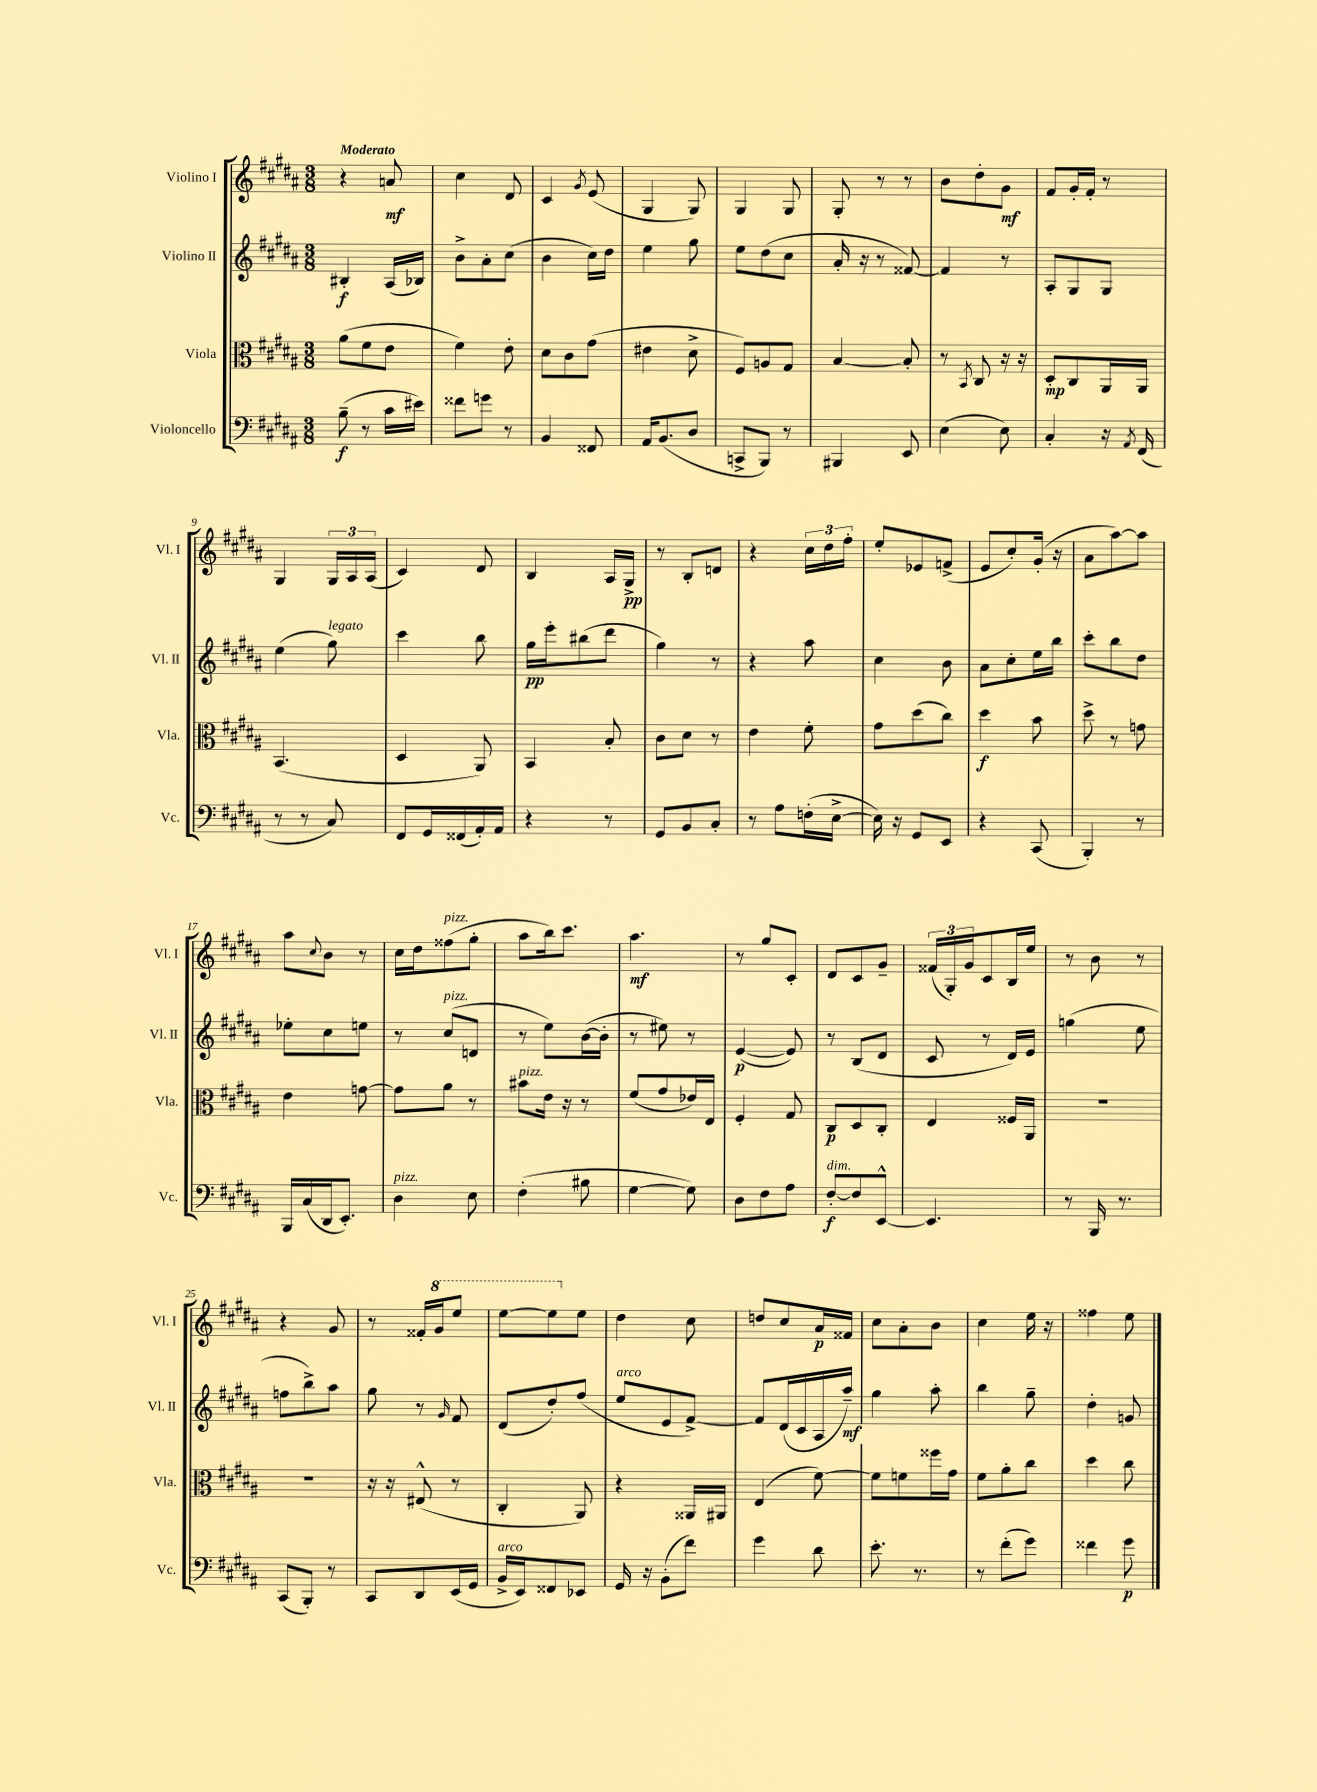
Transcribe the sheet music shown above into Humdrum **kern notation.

**kern	**dynam	**kern	**dynam	**kern	**dynam	**kern	**dynam
*part4	*part4	*part3	*part3	*part2	*part2	*part1	*part1
*staff4	*staff4	*staff3	*staff3	*staff2	*staff2	*staff1	*staff1
*I"Violoncello	*	*I"Viola	*	*I"Violino II	*	*I"Violino I	*
*I'Vc.	*	*I'Vla.	*	*I'Vl. II	*	*I'Vl. I	*
*clefF4	*	*clefC3	*	*clefG2	*	*clefG2	*
*k[f#c#g#d#a#]	*	*k[f#c#g#d#a#]	*	*k[f#c#g#d#a#]	*	*k[f#c#g#d#a#]	*
*M3/8	*	*M3/8	*	*M3/8	*	*M3/8	*
=1	=1	=1	=1	=1	=1	=1	=1
!	!	!	!	!	!	!LO:TX:a:B:t=Moderato	!
(8B~\	f	(8a#\L	.	4B#X'/	f	4r	.
8r	.	8f#\	.	.	.	.	.
16c#\LL	.	8e\J	.	(16A#/LL	.	8an/	mf
16e#X\JJ)	.	.	.	16B-X/JJ)	.	.	.
=2	=2	=2	=2	=2	=2	=2	=2
8f##X\L	.	4f#\)	.	8b^\L	.	4cc#\	.
8gn\J	.	.	.	8a#'\	.	.	.
8r	.	8e'\	.	(8cc#\J	.	8d#/	.
=3	=3	=3	=3	=3	=3	=3	=3
4BB/	.	8d#\L	.	4b\	.	4c#/	.
.	.	8c#\	.	.	.	.	.
.	.	.	.	.	.	8qg#/	.
8FF##X/	.	(8g#\J	.	16cc#\LL)	.	(8e/	.
.	.	.	.	16dd#\JJ	.	.	.
=4	=4	=4	=4	=4	=4	=4	=4
16AA#/KL	.	4e#X\	.	4ee\	.	4G#/	.
(8.BB/	.	.	.	.	.	.	.
8D#/J	.	8d#^\	.	8gg#\	.	8G#/)	.
=5	=5	=5	=5	=5	=5	=5	=5
8CCn^/L	.	8F#/L)	.	8ee\L	.	4G#/	.
8BBB/J)	.	8An/	.	(8dd#\	.	.	.
8r	.	8G#/J	.	8cc#\J	.	8G#/	.
=6	=6	=6	=6	=6	=6	=6	=6
4BBB#X/	.	[4B/	.	16a#'/	.	8G#'/	.
.	.	.	.	16r	.	.	.
.	.	.	.	8r	.	8r	.
8EE/	.	8B'/]	.	[8f##X/)	.	8r	.
=7	=7	=7	=7	=7	=7	=7	=7
(4E\	.	8r	.	4f##/]	.	8b\L	.
.	.	8qBB/	.	.	.	.	.
.	.	8C#/	.	.	.	8dd#'\	.
8E\)	.	16r	.	8r	.	8g#\J	mf
.	.	16r	.	.	.	.	.
=8	=8	=8	=8	=8	=8	=8	=8
4C#'/	.	8D#'/L	mp	8A#'/L	.	8f#/L	.
.	.	8C#/	.	8G#/	.	16g#'/L	.
.	.	.	.	.	.	16f#'/JJ	.
16r	.	16AA#/L	.	8G#/J	.	8r	.
8qAA#/	.	.	.	.	.	.	.
(16FF#/	.	16AA#/JJ	.	.	.	.	.
!!LO:LB:g=z
=9	=9	=9	=9	=9	=9	=9	=9
8r	.	(4.BB/	.	(4ee\	.	4G#/	.
8r	.	.	.	.	.	.	.
!	!	!	!	!LO:TX:a:i:t=legato	!	!	!
8C#/)	.	.	.	8gg#\)	.	24G#/LL	.
.	.	.	.	.	.	24A#/	.
.	.	.	.	.	.	(24A#/JJ	.
=10	=10	=10	=10	=10	=10	=10	=10
8FF#/L	.	4D#/	.	4ccc#\	.	4c#/)	.
16GG#/L	.	.	.	.	.	.	.
(16FF##X/	.	.	.	.	.	.	.
16AA#'/)	.	8AA#/)	.	8bb\	.	8d#/	.
16AA#/JJ	.	.	.	.	.	.	.
=11	=11	=11	=11	=11	=11	=11	=11
4r	.	4BB/	.	16gg#\LL	pp	4B/	.
.	.	.	.	16eee'\J	.	.	.
.	.	.	.	(8bb#X\	.	.	.
8r	.	8B'/	.	8ddd#\J	.	16A#/LL	.
.	.	.	.	.	.	16G#^/JJ	pp
=12	=12	=12	=12	=12	=12	=12	=12
8GG#/L	.	8c#\L	.	4gg#\)	.	8r	.
8BB/	.	8d#\J	.	.	.	8B'/L	.
8C#'/J	.	8r	.	8r	.	8dn/J	.
=13	=13	=13	=13	=13	=13	=13	=13
8r	.	4e\	.	4r	.	4r	.
8A#\L	.	.	.	.	.	.	.
(16Fn'\L	.	8f#'\	.	8aa#\	.	24cc#\LL	.
.	.	.	.	.	.	24dd#\	.
[16E^\JJ	.	.	.	.	.	.	.
.	.	.	.	.	.	24ff#'\JJ	.
=14	=14	=14	=14	=14	=14	=14	=14
16E\])	.	8g#\L	.	4cc#\	.	8ee'/L	.
16r	.	.	.	.	.	.	.
8GG#/L	.	(8dd#\	.	.	.	8e-X/	.
8EE/J	.	8cc#\J)	.	8b\	.	(8fn^/J	.
=15	=15	=15	=15	=15	=15	=15	=15
4r	.	4dd#\	f	8a#\L	.	8e/L	.
.	.	.	.	8cc#'\	.	8cc#'/)	.
(8CC#/	.	8b\	.	16ee\L	.	(16g#'/Jk	.
.	.	.	.	16bb\JJ	.	16r	.
=16	=16	=16	=16	=16	=16	=16	=16
4BBB'/)	.	8dd#^\	.	8ccc#'\L	.	8a#\L	.
.	.	8r	.	8bb\	.	[8aa#\)	.
8r	.	8gn\	.	8dd#\J	.	8aa#\J]	.
!!LO:LB:g=z
=17	=17	=17	=17	=17	=17	=17	=17
16BBB/LL	.	4e\	.	8ee-X'\L	.	8aa#\L	.
(16C#/	.	.	.	.	.	.	.
.	.	.	.	.	.	8qqcc#/	.
16DD#/J	.	.	.	8cc#\	.	8b\J	.
8.EE'/J)	.	.	.	.	.	.	.
.	.	[8gn\	.	8een\J	.	8r	.
=18	=18	=18	=18	=18	=18	=18	=18
!LO:TX:a:i:t=pizz.	!	!	!	!	!	!	!
4D#\	.	8g\L]	.	8r	.	16cc#\LL	.
.	.	.	.	.	.	16dd#\J	.
!	!	!	!	!	!	!LO:TX:a:i:t=pizz.	!
!	!	!	!	!LO:TX:a:i:t=pizz.	!	!	!
.	.	8a#\J	.	(8cc#/L	.	(8ff##X\	.
8E\	.	8r	.	8dn/J	.	8gg#'\J	.
=19	=19	=19	=19	=19	=19	=19	=19
!	!	!LO:TX:a:i:t=pizz.	!	!	!	!	!
(4F#'\	.	8b#X\L	.	8r	.	8aa#\L	.
.	.	16e\Jk	.	8ee\L)	.	16bb\k)	.
.	.	16r	.	.	.	8.ccc#\J	.
8B#X\	.	8r	.	([16b\L	.	.	.
.	.	.	.	16b'\JJ]	.	.	.
=20	=20	=20	=20	=20	=20	=20	=20
[4G#\	.	(8f#/L	.	8r	.	4.aa#\	mf
.	.	8g#/	.	8ee#X\)	.	.	.
8G#\])	.	16e-X/L)	.	8r	.	.	.
.	.	16E/JJ	.	.	.	.	.
=21	=21	=21	=21	=21	=21	=21	=21
8D#\L	.	4F#'/	.	([4e/	p	8r	.
8F#\	.	.	.	.	.	8gg#/L	.
8A#\J	.	8G#/	.	8e/])	.	8c#'/J	.
=22	=22	=22	=22	=22	=22	=22	=22
!LO:TX:a:i:t=dim.	!	!	!	!	!	!	!
[8F#'/L	f	8C#/L	p	8r	.	8d#/L	.
8F#/]	.	8D#/	.	(8B/L	.	8c#/	.
[8EE^^/J	.	8C#'/J	.	8d#/J	.	8g#~/J	.
=23	=23	=23	=23	=23	=23	=23	=23
4.EE/]	.	4E/	.	8c#/	.	(24f##X/LL	.
.	.	.	.	.	.	24G#'/)	.
.	.	.	.	.	.	24g#/J	.
.	.	.	.	8r	.	8c#/	.
.	.	16F##X/LL	.	16d#/LL)	.	16B/L	.
.	.	16AA#/JJ	.	16e/JJ	.	16ee/JJ	.
=24	=24	=24	=24	=24	=24	=24	=24
8r	.	4.r	.	(4ggn\	.	8r	.
16BBB/	.	.	.	.	.	8b\	.
8.r	.	.	.	.	.	.	.
.	.	.	.	8ee\	.	8r	.
!!LO:LB:g=z
=25	=25	=25	=25	=25	=25	=25	=25
(8CC#/L	.	4.r	.	8ffn\L	.	4r	.
8BBB'/J)	.	.	.	8bb^\)	.	.	.
8r	.	.	.	8aa#\J	.	8g#/	.
=26	=26	=26	=26	=26	=26	=26	=26
8CC#/L	.	16r	.	8gg#\	.	8r	.
.	.	16r	.	.	.	.	.
8DD#/	.	(8E#X^^/	.	8r	.	16f##X'/LL	.
*	*	*	*	*	*	*8va	*
.	.	.	.	.	.	16gg#/J	.
.	.	.	.	16qqg#/	.	.	.
(16EE/L	.	8r	.	8f#/	.	8eee/J	.
16GG#/JJ	.	.	.	.	.	.	.
=27	=27	=27	=27	=27	=27	=27	=27
!LO:TX:a:i:t=arco	!	!	!	!	!	!	!
16BB^/LL	.	4C#'/	.	(8d#/L	.	[8eee\L	.
16EE/J)	.	.	.	.	.	.	.
8FF##X/	.	.	.	8dd#'/)	.	8eee\]	.
*	*	*	*	*	*	*X8va	*
8EE-X/J	.	8AA#/)	.	(8ff#/J	.	8ee\J	.
=28	=28	=28	=28	=28	=28	=28	=28
!	!	!	!	!LO:TX:a:i:t=arco	!	!	!
16GG#/	.	4r	.	8ee/L	.	4dd#\	.
16r	.	.	.	.	.	.	.
(8BB'\L	.	.	.	8e/	.	.	.
8f#\J)	.	16AA##X/LL	.	[8f#^/J)	.	8cc#\	.
.	.	16AA#X/JJ	.	.	.	.	.
=29	=29	=29	=29	=29	=29	=29	=29
4g#\	.	(4E/	.	8f#/L]	.	8ddn/L	.
.	.	.	.	(16d#/L	.	8cc#/	.
.	.	.	.	16c#/	.	.	.
8d#\	.	[8f#\)	.	16A#/	.	16a#/L	p
.	.	.	.	16aa#~/JJ)	mf	16f##X/JJ	.
=30	=30	=30	=30	=30	=30	=30	=30
8.e'\	.	8f#\L]	.	4gg#\	.	8cc#\L	.
.	.	8fn\	.	.	.	8a#'\	.
8.r	.	.	.	.	.	.	.
.	.	16ff##X\L	.	8aa#'\	.	8b\J	.
.	.	16g#\JJ	.	.	.	.	.
=31	=31	=31	=31	=31	=31	=31	=31
8r	.	8f#\L	.	4bb\	.	4cc#\	.
(8f#'\L	.	8a#'\	.	.	.	.	.
8g#\J)	.	8cc#\J	.	8gg#~\	.	16ee\	.
.	.	.	.	.	.	16r	.
=32	=32	=32	=32	=32	=32	=32	=32
4f##X\	.	4dd#\	.	4dd#'\	.	4ff##X\	.
8g#\	p	8cc#\	.	8gn/	.	8ee\	.
==	==	==	==	==	==	==	==
*-	*-	*-	*-	*-	*-	*-	*-
